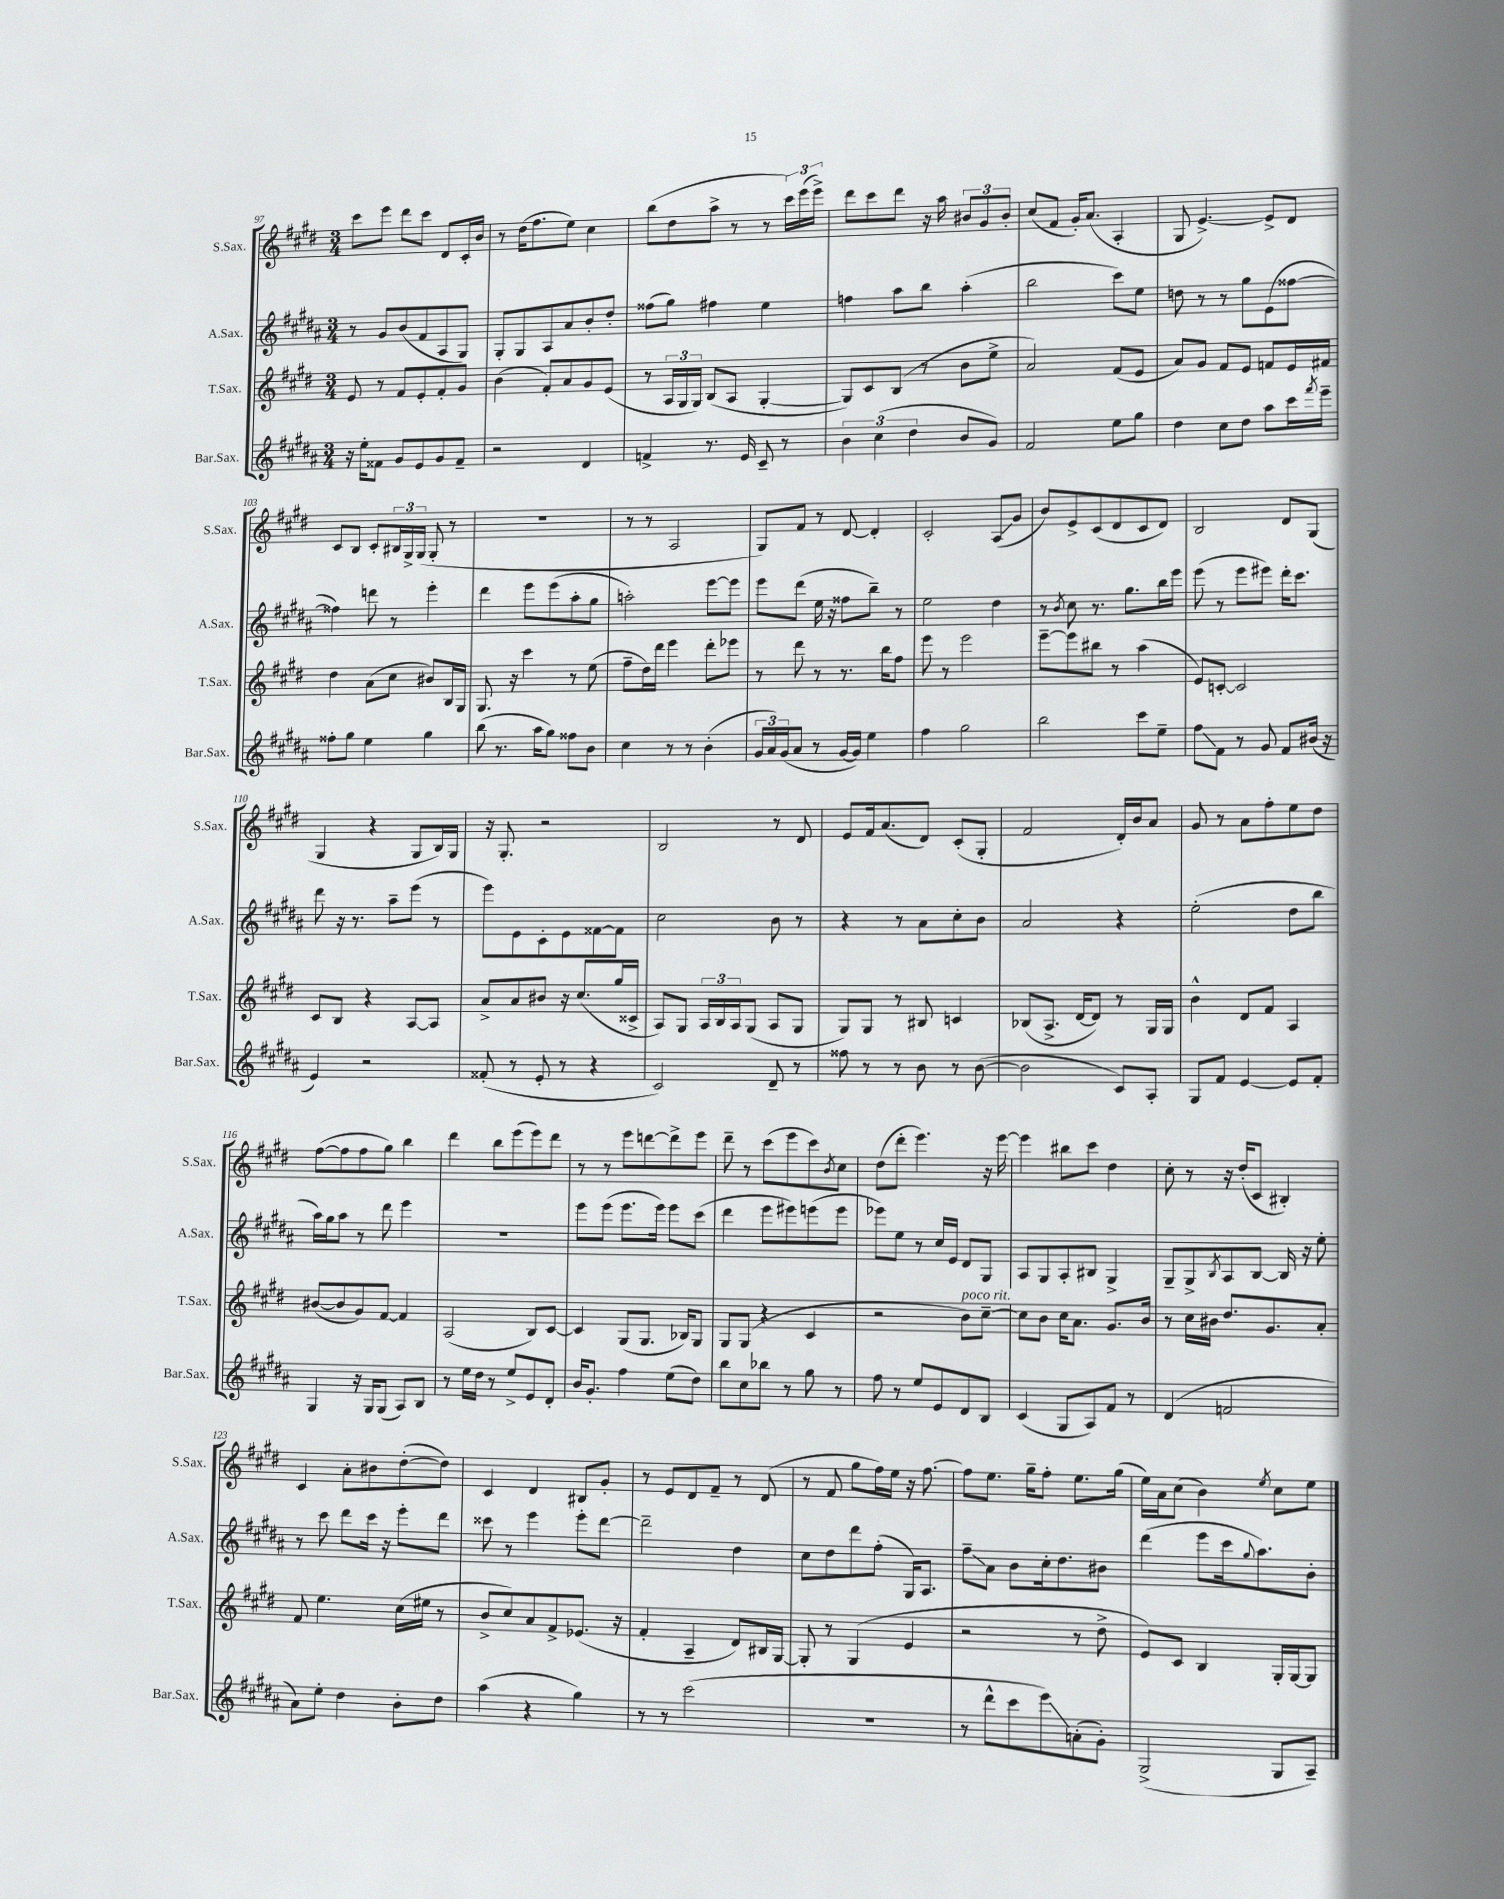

**kern	**kern	**kern	**kern
*staff4	*staff3	*staff2	*staff1
*clefG2	*clefG2	*clefG2	*clefG2
*k[f#c#g#d#a#]	*k[f#c#g#d#]	*k[f#c#g#d#a#]	*k[f#c#g#d#]
*M3/4	*M3/4	*M3/4	*M3/4
16r	8e	8r	8ccc#
16ee'	.	.	.
8f##	8r	8g#	8eee
8g#	8f#	(8b	8ddd#
8e	8e'	8f#	8ccc#
8g#	8f#'	8A#	8d#
8f##~	8g#	8G#)	16c#'
.	.	.	16b
=	=	=	=
2r	(4b	8G#'	8r
.	.	8G#	(16dd#
.	.	.	8.ff#
.	8f#')	8A#	.
.	8a	8a#	8ee)
4d#	8g#	8b'	4cc#
.	(8e	8dd#'	.
=	=	=	=
4f^	8r	(8ff##	(8bb
.	24A	8gg#)	8dd#
.	24G#	.	.
.	24G#)	.	.
8.r	(8B	4ff#	8aa^
.	8A	.	8r
16e	.	.	.
8c#~	[4G#'	4ee	8r
8r	.	.	24ccc#)
.	.	.	(24eee
.	.	.	24eee^)
=	=	=	=
6b	8G#])	4ff	8ddd#
.	8c#	.	8ccc#
(6cc#	.	.	.
.	(8B	8aa#	8ddd#
6dd#	.	.	.
.	8r	8bb	16r
.	.	.	16aa
8b	8b	(4aa#'	12b#
.	.	.	12g#
8g#)	8ee^	.	.
.	.	.	12b#'
=	=	=	=
2f#	2a)	2bb	(8cc#
.	.	.	8f#
.	.	.	16g#')
.	.	.	(8.a
8ee	(8f#	8ccc#)	4A'
8gg#	8e	8ee	.
=	=	=	=
4dd#	8a)	8dd	8G#
.	8g#	8r	[4.e^)
8cc#	8f#	8r	.
8dd#	8e	8gg#	.
8aa#	8f	(8e	8e^]
16ccc#	16e	[8ff##	8d#
8qfff#	.	.	.
16eee~	16f#	.	.
=	=	=	=
8ff##'	4dd#	4ff##])	8c#
8gg#	.	.	8B
4ee	(8a	8ddd	8c#'
.	8cc#	8r	24B#
.	.	.	24G#^
.	.	.	(24G#
4gg#	8b#)	4eee'	8G#'
.	16B	.	8r
.	16G#	.	.
=	=	=	=
(8bb	8.G#	4ddd#	2.r
8.r	.	.	.
.	16r	.	.
.	4ccc#	8eee	.
16aa#	.	.	.
8gg#)	.	(8eee	.
8ff##	8r	8aa#'	.
8b	(8ee	8gg#	.
=	=	=	=
4cc#	8ff#~	2aa')	8r
.	16dd#)	.	8r
.	16ddd#	.	.
8r	4eee	.	2A
8r	.	.	.
(4b'	8ddd#'	[8eee	.
.	8eee-	8eee]	.
=	=	=	=
24g#	8r	8eee	8G#)
24a#)	.	.	.
(24g#	.	.	.
8a#	8ddd#	(8ddd#	8f#
8r	8r	16ee	8r
.	.	16r	.
[16g#	8.r	8ff##	[8d#
16g#])	.	.	.
4ee	.	8bb~)	4d#']
.	16bb	.	.
.	8ff#	8r	.
=	=	=	=
4ff#	8eee	2ee	2c#'
.	8r	.	.
2gg#	2eee	.	.
.	.	4dd#	(8A
.	.	.	8g#
=	=	=	=
2bb	[8eee~	8r	8b)
.	.	8qb	.
.	8eee]	8cc#	8e^
.	8bb#	8.r	(8c#
.	8r	.	8d#
.	.	8.gg#	.
8ccc#	(4aa	.	8c#
8ee~	.	16bb	8d#)
.	.	16eee	.
=	=	=	=
8ff#	8e)	(8eee	2B
8f#	[8c'	8r	.
8r	2c]	8eee	.
8g#	.	8eee#)	.
8f#	.	16ddd#'	8d#
.	.	8.ccc#	.
(16b#	.	.	(8G#
16r	.	.	.
=	=	=	=
4e)	8c#	8ddd#	4G#
.	8B	16r	.
.	.	8.r	.
2r	4r	.	4r
.	.	8aa#~	.
.	[8A	(8eee	8G#
.	8A]	8r	16B)
.	.	.	16G#
=	=	=	=
(8f##'	8a^	8eee)	16r
.	.	.	8.G#'
8r	8a	8e	.
8e'	8b#	8c#'	2r
8r	16r	8e	.
.	(8.cc#	.	.
4r	.	[8f##	.
.	16gg#	8f##]	.
.	16c##^	.	.
=	=	=	=
2c#)	8A)	2cc#	2B
.	8G#	.	.
.	24A	.	.
.	24B	.	.
.	24A	.	.
.	(8G#	.	.
8d#~	8A	8b	8r
8r	8G#	8r	8d#
=	=	=	=
8ff##	8G#)	4r	8e
8r	8G#	.	16f#
.	.	.	(8.a
8r	8r	8r	.
8b	8B#	8a#	8d#)
8r	4c	8cc#'	(8c#'
([8b	.	8b	8G#'
=	=	=	=
2b]	(8B-	2a#	2f#
.	8.A^	.	.
.	[16d#	.	.
.	8d#])	.	.
8c#)	8r	4r	16d#')
.	.	.	16b
8A#'	16G#	.	8a
.	16G#	.	.
=	=	=	=
8G#	4b^^	(2ee'	8g#
8f#	.	.	8r
[4e	8d#	.	8a
.	8f#	.	8ff#'
8e]	4A	8dd#	8ee
8f#'	.	8bb	8dd#
=	=	=	=
4G#	([8b#	16aa#)	([8ff#
.	.	16gg#	.
.	8b#]	8aa#	8ff#]
16r	8g#)	8r	8ff#
16G#	.	.	.
(8G#	[8f#	8ddd#	8gg#)
8A#)	4f#]	4eee	4bb
8B	.	.	.
=	=	=	=
8r	(2A	2.r	4ddd#
16ee	.	.	.
16dd#	.	.	.
8r	.	.	8bb
8ee^	.	.	(8eee
8e	8B)	.	8eee)
8d#'	[8c#	.	8ddd#
=	=	=	=
16b	4c#]	8eee	8r
8.g#'	.	.	.
.	.	(8eee	8r
4ff#	(8G#	8.eee	8eee
.	8.G#	.	[8ddd
.	.	16eee)	.
(8ee	.	8eee	8ddd^]
.	16B-)	.	.
8dd#)	8G#	(8ccc#	8eee
=	=	=	=
8bb	8G#	4ddd#	8ddd#~
8cc#	(8G#	.	8r
8bb-	4r	8eee	(8ccc#
8r	.	8eee#)	8eee
8gg#	4c#	(8eee	8ccc#)
.	.	.	8qb
8r	.	8eee	8cc#
=	=	=	=
8ff#	2r	8eee-)	(8dd#
8r	.	8ee	8ddd#'
8ee	.	8r	4.eee)
8e	.	16cc#	.
.	.	16e	.
8d#	8b)	8d#	.
8B	[8cc#~	8G#	16r
.	.	.	[16eee
=	=	=	=
(4c#	8cc#]	8A#	4eee]
.	8b	8G#	.
8G#	16cc#	8A#'	8bb#
.	8.a	.	.
8A#)	.	8B#	8ccc#
8f#	8.g#	4G#^	4dd#
8r	.	.	.
.	16b	.	.
=	=	=	=
(4d#	8r	8G#~	8cc#'
.	16cc#	8G#^	8r
.	16b#	.	.
.	.	8qB	.
2f	8.dd#	8A#	16r
.	.	.	(16dd#'
.	.	[8B	8c#
.	8.g#	.	.
.	.	16B]	4B#')
.	.	16r	.
.	8a'	8ee'	.
=	=	=	=
8a#)	8f#	8r	4c#
8ee'	4.ee	8ccc#	.
4dd#	.	8ddd#	8a'
.	.	16ccc#	8b#
.	.	16r	.
8b'	(16cc#	8eee'	([8dd#'
.	16ee#	.	.
8dd#	8r	8ddd#	8dd#])
=	=	=	=
(4aa#	8b^	8ccc##	4c#
.	8cc#)	8r	.
4r	8a	4eee	4d#
.	8f#^	.	.
4gg#)	(8.e-	8eee'	8B#
.	.	[8ddd#	8g#'
.	16r	.	.
=	=	=	=
8r	4f#'	2ddd#~]	8r
8r	.	.	8e
(2ccc#	4A~	.	8d#
.	.	.	8f#~
.	8d#)	4dd#	8r
.	16B#	.	(8d#
.	[16G#	.	.
=	=	=	=
2.r	8G#']	8cc#	8r
.	8r	8dd#	8f#
.	(4G#	8ddd#	8gg#
.	.	(8ff#'	16ff#)
.	.	.	16ee
.	4e	16G#)	16r
.	.	8.A#	[8.ff#
=	=	=	=
8r	2r	8ff#~	8ff#]
8ddd#^^	.	8a#	8.ee
8ccc#	.	8b	.
.	.	.	16gg#~
8eee)	.	16cc#'	8ff#'
.	.	8.dd#	.
(8a'	8r	.	8.ee
8g#')	8dd#^	8b#	.
.	.	.	(16gg#
=	=	=	=
(2G#^	8e)	(4ddd#	16ee)
.	.	.	16a
.	8c#	.	(8cc#
.	4B	8eee	4b)
.	.	16ccc#	.
.	.	8qqgg#	.
.	.	8.aa#)	.
.	.	.	8qee
8G#	16G#'	.	8cc#
.	[16G#	.	.
8A#~)	8G#]	8b'	8ee
==	==	==	==
*-	*-	*-	*-
